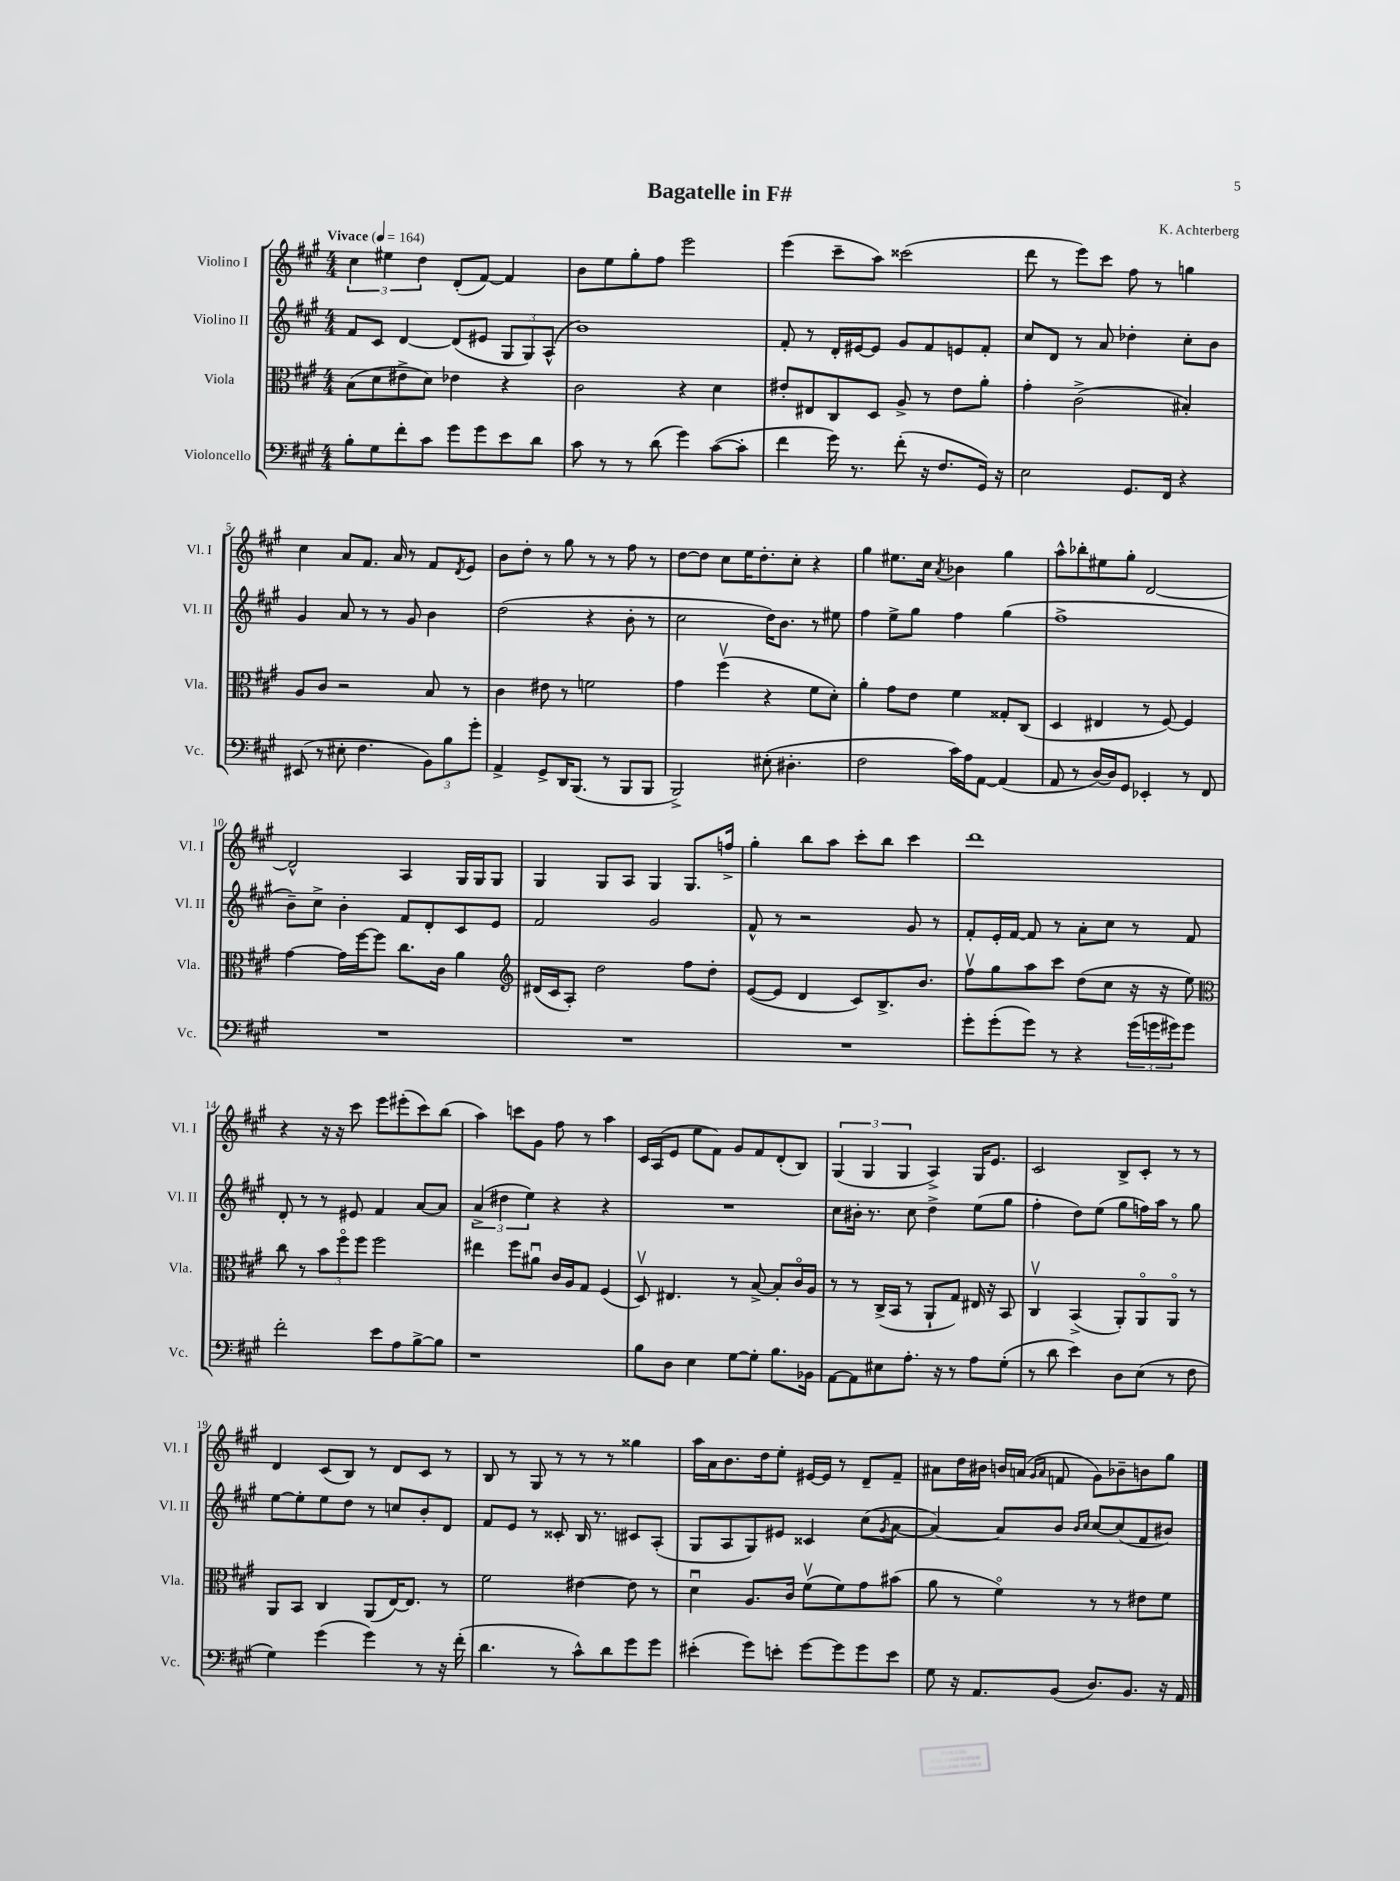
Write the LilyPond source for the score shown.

\header { title = "Bagatelle in F#" composer = "K. Achterberg" }
<<
\new StaffGroup <<
\new Staff = "s0" \with { instrumentName = "Violino I" shortInstrumentName = "Vl. I" } {
    \clef treble \key a \major \numericTimeSignature \time 4/4 \tempo "Vivace" 4 = 164
    \tuplet 3/2 { cis''4 eis''4 d''4 } d'8-.( fis'8~) fis'4 |
    b'8 e''8 gis''8-. fis''8 e'''2 |
    e'''4( cis'''8-- a''8) cisis'''2( |
    d'''8 r8 e'''8) cis'''8 fis''8 r8 g''4 |
    cis''4 a'8 fis'8. a'16 r8 fis'8 \acciaccatura { d'8 } e'8 |
    b'8 d''8-. r8 gis''8 r8 r8 fis''8 r8 |
    d''8~ d''8 cis''8 e''16 d''8.-. cis''8-. r4 |
    gis''4 eis''8. cis''16 \acciaccatura { a'8 } bes'4 gis''4 |
    a''8-^ bes''8-. eis''8 gis''8-. d'2~ |
    d'2-^ a4 gis16 gis16 gis8 |
    gis4 gis8 a8 gis4 gis8. f''16-> |
    gis''4-. b''8 a''8 cis'''8-. b''8 cis'''4 |
    d'''1 |
    r4 r16 r16 cis'''8 e'''8 eis'''8-.( cis'''8) b''8( |
    a''4) c'''8 gis'8 fis''8 r8 a''4 |
    cis'16 a16( e'8 e''8 fis'8) gis'8 fis'8 d'8-.( b8) |
    \tuplet 3/2 { gis4( gis4 gis4 } a4->) gis16 e'8. |
    cis'2 b8-> cis'8-. r8 r8 |
    d'4 cis'8( b8) r8 d'8 cis'8 r8 |
    b8 r8 gis8 r8 r8 r8 gisis''4 |
    a''16 a'16 b'8. d''16 e''8-. eis'16~ eis'16 r8 d'8-- fis'8-- |
    ais'8 d''16 bis'16 b'16 a'16( \grace { gis'16 a'16 } f'8 gis'8) bes'8-- b'8 gis''8 \bar "|." |
}
\new Staff = "s1" \with { instrumentName = "Violino II" shortInstrumentName = "Vl. II" } {
    \clef treble \key a \major \numericTimeSignature \time 4/4
    fis'8 cis'8 d'4~ d'8( eis'8 \tuplet 3/2 { gis8 gis8) a8-^( } |
    b'1) |
    fis'8-. r8 d'16-. eis'16~ eis'8 gis'8 fis'8 e'8 fis'8-. |
    cis''8 d'8 r8 a'8 des''4-. cis''8-. b'8 |
    gis'4 a'8 r8 r8 gis'8 b'4 |
    d''2( r4 b'8-. r8 |
    cis''2 d''16) b'8. r8 eis''8 |
    fis''4 e''8-> gis''8 fis''4 gis''4( |
    fis''1-> |
    b'8--) cis''8-> b'4-. fis'8 d'8-. cis'8 e'8 |
    fis'2 gis'2 |
    fis'8-^ r8 r2 gis'8 r8 |
    fis'8-. e'16-. fis'16~ fis'8 r8 a'8-. cis''8 r8 fis'8 |
    d'8-. r8 r8 eis'8 fis'4 a'8~ a'8 |
    \tuplet 3/2 { a'4->( dis''4 e''4) } r4 r4 |
    R1 |
    cis''8 bis'16-. r8. cis''8 d''4-> e''8( gis''8 |
    fis''4-. d''8) e''8( gis''8 f''16) a''16 r8 gis''8 |
    e''8~ e''8-. e''8 d''8 r8 c''8 b'8-. d'8 |
    fis'8 e'8 r8 cisis'8-. b16 r8. cis'8 a8-.( |
    gis8 a8 gis8) eis'8 cisis'4 cis''8( \acciaccatura { gis'8 } a'8~ |
    a'4~) a'8 b'8 \grace { b'16 cis''16 } cis''8~ cis''8( fis'8 bis'8) \bar "|." |
}
\new Staff = "s2" \with { instrumentName = "Viola" shortInstrumentName = "Vla." } {
    \clef alto \key a \major \numericTimeSignature \time 4/4
    b8( d'8 eis'8-> d'8) ees'4 r4 |
    cis'2 r4 d'4 |
    eis'8-. eis8 cis8 d8 a8-> r8 eis'8 a'8-. |
    gis'4-. cis'2->( bis4-.) |
    a8 cis'8 r2 b8 r8 |
    cis'4 eis'8 r8 f'2 |
    gis'4 fis''4\upbow( r4 fis'8 d'8-.) |
    a'4-. gis'8 e'8 fis'4 gisis8-. cis8( |
    d4 eis4 r8 fis8~) fis4 |
    gis'4~ gis'16 fis''16~ fis''8 cis''8. cis'16 a'4 |
    \clef treble dis'16( cis'16 a8-.) d''2 fis''8 d''8-. |
    e'8~( e'8 d'4 cis'8) b8.-> b'8. |
    fis''8\upbow gis''8 a''8 cis'''8 d''8( cis''8 r16 r16 e''8) |
    \clef alto cis''8 r8 \tuplet 3/2 { b'8 fis''8\flageolet fis''8 } fis''2 |
    eis''4 fis''8 ais'8\downbow cis'16 a16 gis8 fis4( |
    d8\upbow) eis4. r8 b8~-> b8-. cis'16\flageolet a16 |
    r8 r8 cis16->( b,16 r8 a,8-! gis8) eis16 r16 b,8 |
    cis4\upbow b,4->( a,8-.) a,8\flageolet a,8\flageolet r8 |
    a,8 b,8 cis4 a,8( e16~) e8. r8 |
    fis'2 eis'4~ eis'8 r8 |
    d'4\downbow a8. cis'16 fis'8\upbow( fis'8) gis'8 bis'8( |
    a'8 r8 fis'4\flageolet) r8 r8 eis'8 fis'8 \bar "|." |
}
\new Staff = "s3" \with { instrumentName = "Violoncello" shortInstrumentName = "Vc." } {
    \clef bass \key a \major \numericTimeSignature \time 4/4
    b8-. gis8 fis'8-. cis'8 gis'8 gis'8 e'8 d'8 |
    cis'8 r8 r8 d'8( gis'4) cis'8~( cis'8-. |
    fis'4 gis'16) r8. fis'8-.( r16 fis8. gis,16) r16 |
    e2 gis,8. fis,16 r4 |
    eis,8( r8 eis8-. fis4. \tuplet 3/2 { b,8) b8 gis'8-. } |
    a,4-> gis,8-> d,16 b,,8.( r8 b,,8 b,,8 |
    b,,2->) eis8-.( dis4.-. |
    fis2 cis'16) a16 a,8~ a,4( |
    a,8 r8 d16~) d16 gis,8 ees,4-. r8 fis,8 |
    R1 |
    R1 |
    R1 |
    gis'8-. gis'8-.( gis'8) r8 r4 \tuplet 3/2 { gis'16( g'16 gis'16) } gis'8 |
    fis'2-. e'8 a8 b8~-> b8 |
    r1 |
    b8 d8 e4 gis8~ gis8-. b8. bes,16 |
    a,8~ a,8 eis8 a8.-. r16 r8 a8 gis8-.( |
    r8 d'8 e'4) d8 e8( r8 fis8 |
    gis4) gis'4( gis'4) r8 r16 fis'16-.( |
    d'4. r8 cis'8-^) d'8 gis'8 gis'8 |
    eis'4-.( gis'8) e'8-. gis'8~ gis'8 gis'8 e'8 |
    gis8 r16 a,8. b,8( d8.) b,8. r16 a,16 \bar "|." |
}
>>
>>
